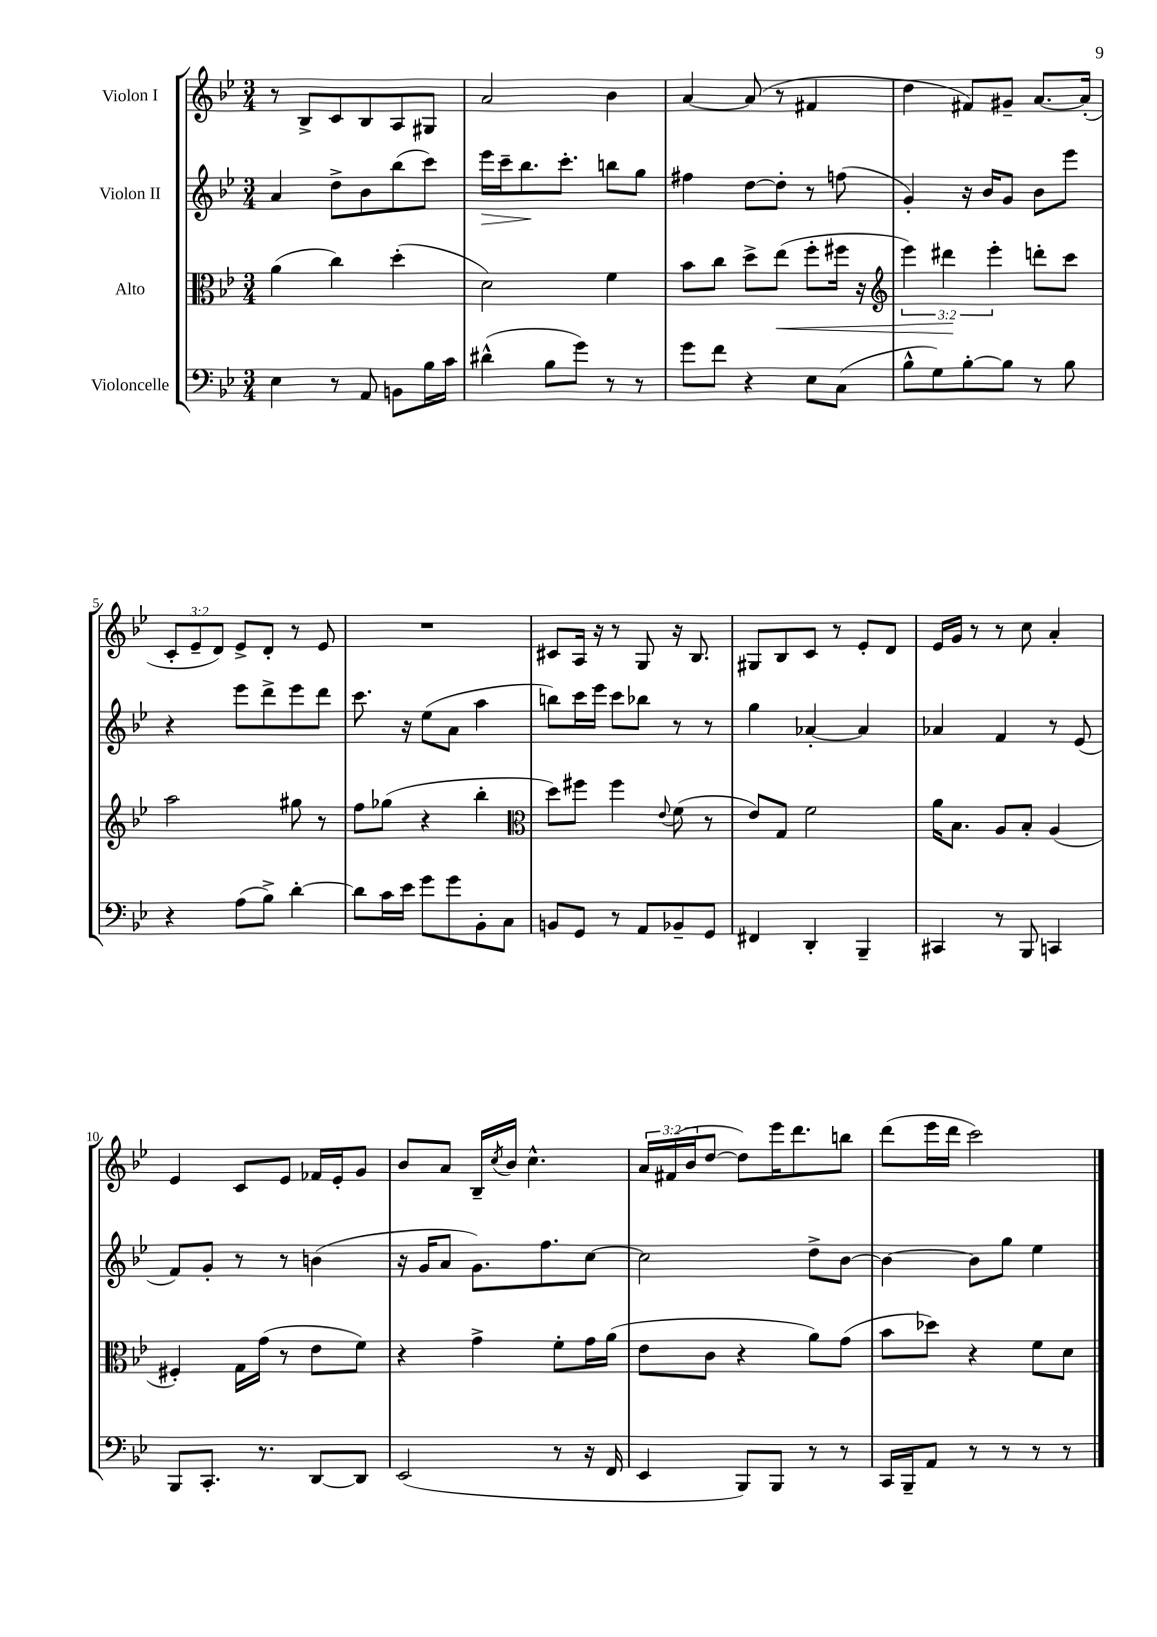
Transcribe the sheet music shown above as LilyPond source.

<<
\new StaffGroup <<
\new Staff = "s0" \with { instrumentName = "Violon I" } {
    \clef treble \key bes \major \numericTimeSignature \time 3/4 \override Staff.TupletNumber.text = #tuplet-number::calc-fraction-text
    r8 bes8-> c'8 bes8 a8 gis8 |
    a'2 bes'4 |
    a'4~ a'8( r8 fis'4 |
    d''4 fis'8) gis'8-- a'8.~ a'16-.( |
    \tuplet 3/2 { c'8-. ees'8-- d'8) } ees'8-> d'8-. r8 ees'8 |
    R2. |
    cis'8 a16 r16 r8 g8 r16 bes8. |
    gis8 bes8 c'8 r8 ees'8-. d'8 |
    ees'16 g'16 r8 r8 c''8 a'4-. |
    ees'4 c'8 ees'8 fes'16 ees'16-. g'8 |
    bes'8 a'8 bes16-- \acciaccatura { c''8 } bes'16 c''4.-^ |
    \tuplet 3/2 { a'16 fis'16( bes'16 } d''8~ d''8) ees'''16 d'''8. b''8 |
    d'''8( ees'''16 d'''16 c'''2) \bar "|." |
}
\new Staff = "s1" \with { instrumentName = "Violon II" } {
    \clef treble \key bes \major \numericTimeSignature \time 3/4
    a'4 d''8-> bes'8 bes''8( c'''8) |
    ees'''16\> c'''16-- bes''8.\! c'''8.-. b''8 g''8 |
    fis''4 d''8~ d''8-. r8 f''8( |
    g'4-.) r16 bes'16 g'8 bes'8 ees'''8 |
    r4 ees'''8 d'''8-> ees'''8 d'''8 |
    c'''8. r16 ees''8( a'8 a''4 |
    b''8) c'''16 ees'''16 c'''8 bes''8 r8 r8 |
    g''4 aes'4~-. aes'4 |
    aes'4 f'4 r8 ees'8( |
    f'8) g'8-. r8 r8 b'4( |
    r16 g'16 a'8 g'8.) f''8. c''8~ |
    c''2 d''8-> bes'8~ |
    bes'4~ bes'8 g''8 ees''4 \bar "|." |
}
\new Staff = "s2" \with { instrumentName = "Alto" } {
    \clef alto \key bes \major \numericTimeSignature \time 3/4 \override Staff.TupletNumber.text = #tuplet-number::calc-fraction-text
    a'4( c''4) d''4-.( |
    d'2) f'4 |
    bes'8 c''8 d''8-> ees''8\<( f''8-. fis''16 r16 |
    \clef treble \tuplet 3/2 { ees'''4) dis'''4\! ees'''4-. } d'''8-. c'''8 |
    a''2 gis''8 r8 |
    f''8 ges''8( r4 bes''4-. |
    \clef alto d''8) fis''8 fis''4 \appoggiatura { ees'8 } f'8( r8 |
    ees'8) g8 f'2 |
    a'16 bes8. a8 bes8-. a4( |
    fis4-.) g16 g'16( r8 ees'8 f'8) |
    r4 g'4-> f'8-. g'16 a'16( |
    ees'8 c'8 r4 a'8) g'8( |
    bes'8 des''8) r4 f'8 d'8 \bar "|." |
}
\new Staff = "s3" \with { instrumentName = "Violoncelle" } {
    \clef bass \key bes \major \numericTimeSignature \time 3/4
    ees4 r8 a,8 b,8 bes16 c'16 |
    dis'4-^( bes8 g'8) r8 r8 |
    g'8 f'8 r4 ees8 c8( |
    bes8-^ g8) bes8~-. bes8 r8 bes8 |
    r4 a8( bes8->) d'4~-. |
    d'8 c'16 ees'16 g'8 g'8 bes,8-. c8 |
    b,8 g,8 r8 a,8 bes,8-- g,8 |
    fis,4 d,4-. bes,,4-- |
    cis,4 r8 bes,,8 c,4 |
    bes,,8 c,8.-. r8. d,8~ d,8 |
    ees,2( r8 r16 f,16 |
    ees,4 bes,,8) bes,,8 r8 r8 |
    c,16 bes,,16-- a,8 r8 r8 r8 r8 \bar "|." |
}
>>
>>
